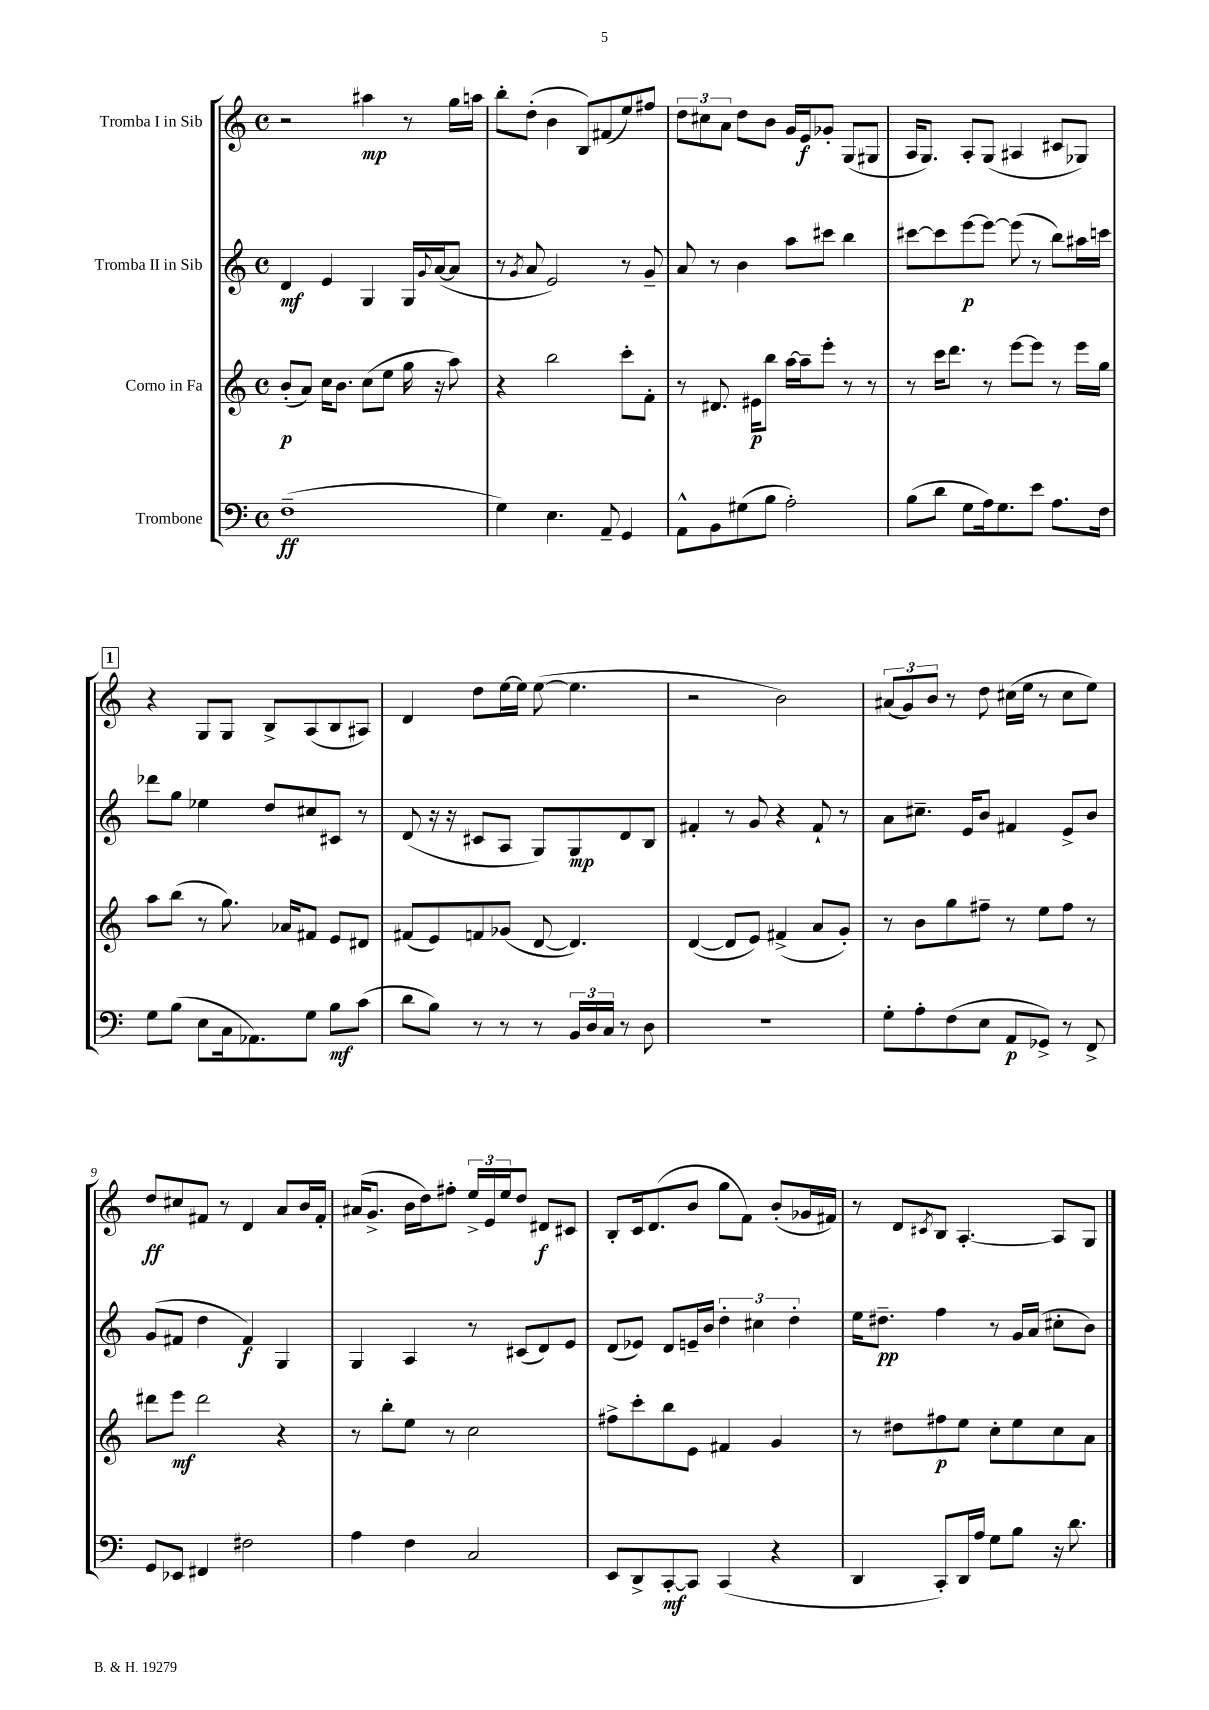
<<
\new StaffGroup <<
\new Staff = "s0" \with { instrumentName = "Tromba I in Sib" } {
    \clef treble \key c \major \defaultTimeSignature \time 4/4
    r2 ais''4\mp r8 g''16 a''16 |
    b''8-. d''8-.( b'4 b8) fis'8( e''8) fis''8 |
    \tuplet 3/2 { d''8 cis''8 a'8 } d''8 b'8 g'16 e'16\f ges'8-. g8( gis8 |
    a16 g8.) a8-. g8( ais4 cis'8 ges8) |
    \mark \markup { \box "1" } r4 g8 g8 b8-> a8( b8 ais8) |
    d'4 d''8 e''16~ e''16 e''8~( e''4. |
    r2 b'2) |
    \tuplet 3/2 { ais'8( g'8) b'8 } r8 d''8 cis''16( e''16 r8 cis''8 e''8) |
    d''8\ff cis''8 fis'8 r8 d'4 a'8 b'16 fis'16-. |
    ais'16( g'8.-> b'16 d''16) fis''8-. \tuplet 3/2 { e''16-> e'16 e''16 } d''8 dis'8\f cis'8 |
    b8-. c'16 d'8.( b'8 g''8 f'8) b'8-.( ges'16 fis'16) |
    r8 d'8 \acciaccatura { cis'8 } b8 a4.~-. a8 g8 \bar "|." |
}
\new Staff = "s1" \with { instrumentName = "Tromba II in Sib" } {
    \clef treble \key c \major \defaultTimeSignature \time 4/4
    d'4\mf e'4 g4 g16 \appoggiatura { g'8 } a'16~( a'8 |
    r8 \acciaccatura { g'8 } a'8 e'2) r8 g'8-- |
    a'8 r8 b'4 a''8 cis'''8 b''4 |
    cis'''8~ cis'''8 e'''8~\p e'''8~ e'''8( r8 b''8) ais''16 c'''16 |
    \mark \markup { \box "1" } des'''8 g''8 ees''4 d''8 cis''8 cis'8 r8 |
    d'8( r16 r16 cis'8 a8 g8) g8\mp d'8 b8 |
    fis'4-. r8 g'8 r4 fis'8-! r8 |
    a'8 cis''8.-- e'16 b'8 fis'4 e'8-> b'8 |
    g'8( fis'8 d''4 fis'4\f) g4 |
    g4 a4 r8 cis'8( d'8) e'8 |
    d'8( ees'8) d'8 e'16-- b'16 \tuplet 3/2 { d''4-. cis''4 d''4-. } |
    e''16 dis''8.--\pp f''4 r8 g'16 a'16( cis''8-. b'8) \bar "|." |
}
\new Staff = "s2" \with { instrumentName = "Corno in Fa" } {
    \clef treble \key c \major \defaultTimeSignature \time 4/4
    b'8-.\p( a'8) c''16 b'8. c''8( e''8 g''16 r16 a''8) |
    r4 b''2 c'''8-. f'8-. |
    r8 dis'8. eis'16\p b''8 a''16~ a''16-- e'''8-. r8 r8 |
    r8 c'''16 d'''8. r8 e'''8~ e'''8 r8 e'''16 g''16 |
    \mark \markup { \box "1" } a''8 b''8( r8 g''8.) aes'16 fis'8 e'8 dis'8 |
    fis'8( e'8) f'8 ges'8( d'8~ d'4.) |
    d'4~( d'8 e'8) fis'4->( a'8 g'8-.) |
    r8 b'8 g''8 fis''8-- r8 e''8 fis''8 r8 |
    dis'''8 e'''8\mf dis'''2 r4 |
    r8 b''8-. e''8 r8 c''2 |
    fis''8-> c'''8-. b''8 e'8 fis'4 g'4 |
    r8 dis''8 fis''8\p e''8 c''8-. e''8 c''8 a'8 \bar "|." |
}
\new Staff = "s3" \with { instrumentName = "Trombone" } {
    \clef bass \key c \major \defaultTimeSignature \time 4/4
    f1--\ff( |
    g4) e4. a,8-- g,4 |
    a,8-^ b,8 gis8( b8 a2-.) |
    b8( d'8 g8 a16) g8. e'8 a8. f16 |
    \mark \markup { \box "1" } g8 b8( e8 c16 aes,8.) g8 b8\mf c'8( |
    d'8 b8) r8 r8 r8 \tuplet 3/2 { b,16 d16 c16 } r8 d8 |
    R1 |
    g8-. a8-. f8( e8 a,8\p ges,8->) r8 f,8-> |
    g,8 ees,8 fis,4 fis2 |
    a4 f4 c2 |
    e,8 d,8-> c,8~-.\mf c,8 c,4( r4 |
    d,4 c,8-.) d,16 a16 g8 b8 r16 d'8. \bar "|." |
}
>>
>>
